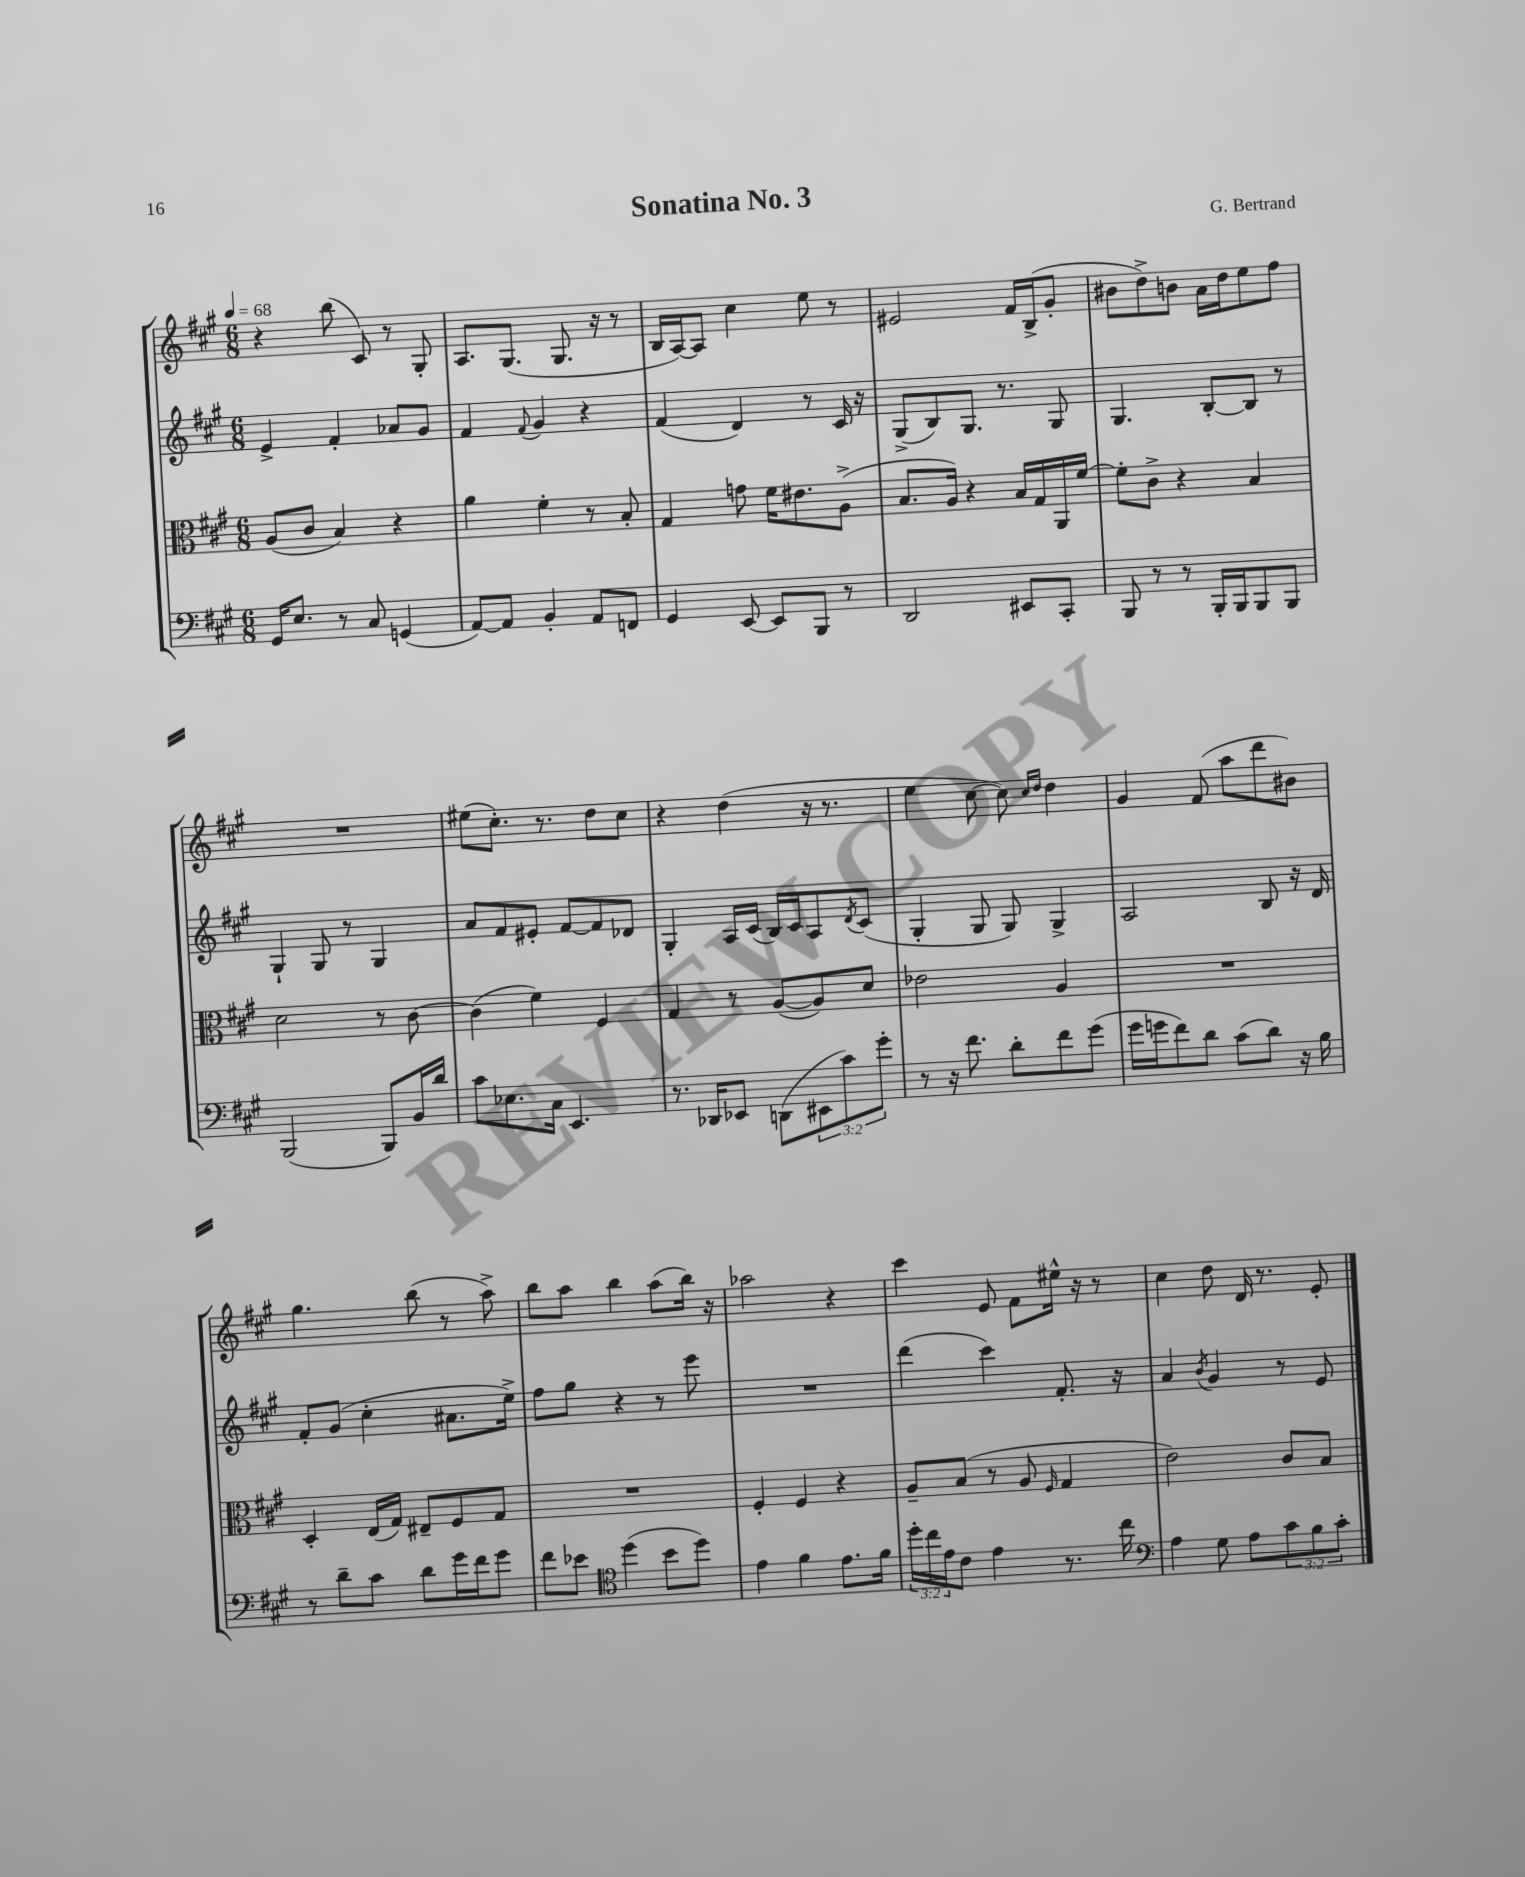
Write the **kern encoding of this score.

**kern	**kern	**kern	**kern
*part4	*part3	*part2	*part1
*staff4	*staff3	*staff2	*staff1
*clefF4	*clefC3	*clefG2	*clefG2
*k[f#c#g#]	*k[f#c#g#]	*k[f#c#g#]	*k[f#c#g#]
*M6/8	*M6/8	*M6/8	*M6/8
*MM68	*MM68	*MM68	*MM68
=1	=1	=1	=1
16GG#/KL	(8A/L	4e^/	4r
8.E/J	.	.	.
.	8c#/J	.	.
8r	4B/)	4f#'/	(8bb\
8C#/	.	.	8c#/)
(4GGn/	4r	8a-X/L	8r
.	.	8g#/J	8G#'/
=2	=2	=2	=2
[8AA/L)	4a\	4f#/	8.A/L
8AA/J]	.	.	.
.	.	.	(8.G#/J
.	.	8qqf#/	.
4BB'/	4f#'\	4g#/	.
.	.	.	8.G#/
8AA/L	8r	4r	.
.	.	.	16r
8FFn/J	8B'/	.	8r
=3	=3	=3	=3
4GG#/	4G#/	(4f#/	16B/LL
.	.	.	[16A/J)
.	.	.	8A/J]
[8EE/	8gn\	4d/)	4cc#\
8EE/L]	16f#\KL	.	.
.	8.e#X\	.	.
8BBB/J	.	8r	8ee\
8r	(8A^\J	16c#/	8r
.	.	16r	.
=4	=4	=4	=4
2DD/	8.B/L	(8G#^/L	2e#X/
.	.	8B/)	.
.	16A/Jk)	.	.
.	4r	8.G#/J	.
.	.	8.r	.
8EE#X/L	16B/LL	.	16f#/LL
.	16G#/	.	(16B^/J
8CC#'/J	16AA/	8G#/	8g#'/J
.	[16f#/JJ	.	.
=5	=5	=5	=5
8BBB/	8f#'\L]	4.G#/	8b#X\L
8r	8c#^\J	.	8dd^\)
8r	4r	.	8bn\J
16BBB'/LL	.	[8B'/L	16a\LL
16BBB/J	.	.	16dd\J
8BBB/	4B/	8B/J]	8ee\
8BBB/J	.	8r	8ff#\J
!!LO:LB:g=z
=6	=6	=6	=6
(2BBB/	2d\	4G#`/	2.r
.	.	8G#/	.
.	.	8r	.
8BBB/L)	8r	4G#/	.
16BB/L	[8c#\	.	.
16d/JJ	.	.	.
=7	=7	=7	=7
8c#\L	(4c#\]	8a/L	(8ee#X\L
8.E-X\	.	8f#/	8.cc#'\J)
.	4f#\)	8e#X'/J	.
16C#\Jk	.	.	8.r
4.EE/	.	[8f#/L	.
.	4F#/	8f#/]	8dd\L
.	.	8d-X/J	8cc#\J
=8	=8	=8	=8
8.r	4G#/	4G#'/	4r
16DD-X/KL	.	.	.
8EE-X/J	8r	16A/LL	(4dd\
.	.	(16c#/JJ	.
(8DDn\L	([8A/L	16B/LL)	.
.	.	16c#/J	.
12EE#X\	8A/])	8A/	16r
.	.	.	8.r
12c#\)	.	.	.
.	.	8qd/	.
.	8d/J	(8c#/J	.
12g#'\J	.	.	.
=9	=9	=9	=9
8r	2e-X\	4G#'/	4ee\
16r	.	.	.
8.f#\	.	.	.
.	.	8G#/	[8cc#\
8d'\L	.	8G#/)	8cc#\])
.	.	.	16qqcc#/LL
.	.	.	16qqdd/JJ
8f#\	4A/	4G#^/	4dd\
(8g#\J	.	.	.
=10	=10	=10	=10
16g#\LL	2.r	2A/	4g#/
16gn\J	.	.	.
8f#\)	.	.	.
8d\J	.	.	(8f#/
(8c#\L	.	.	8aa\L
8d\J)	.	8B/	8ddd\
16r	.	16r	8b#X\J)
16B\	.	16d/	.
!!LO:LB:g=z
=11	=11	=11	=11
8r	4D'/	8f#'/L	4.gg#\
8d~\L	.	(8g#/J	.
8c#\J	(16E/LL	4cc#'\	.
.	16G#/JJ)	.	.
8d\L	8E#X~/L	.	(8bb\
16g#\L	8F#/	8.a#X\L	8r
16f#\J	.	.	.
8g#\J	8G#/J	.	8aa^\)
.	.	16ee^\Jk)	.
=12	=12	=12	=12
8f#\L	2.r	8ff#\L	8bb\L
8e-X\J	.	8gg#\J	8aa\J
*clefC4	*	*	*
(4dd\	.	4r	4bb\
8b\L	.	8r	(8aa\L
8dd\J)	.	8eee\	16bb\Jk)
.	.	.	16r
=13	=13	=13	=13
4e\	4F#'/	2.r	2aa-X\
4f#\	4F#/	.	.
8.e\L	4r	.	4r
16f#\Jk	.	.	.
=14	=14	=14	=14
24dd'\LL	8A~/L	(4ddd\	4ccc#\
24cc#\	.	.	.
24e\J	.	.	.
8c#\J	(8B/J	.	.
4e\	8r	4ccc#\)	8e/
.	8A/	.	8f#\L
.	16qqF#/	.	.
8.r	4G#/	8.f#'/	16ee#X^^\Jk
.	.	.	16r
.	.	.	8r
16cc#\	.	16r	.
=15	=15	=15	=15
*clefF4	*	*	*
4A\	2e\)	4a/	4cc#\
.	.	8qb/	.
8G#\	.	4g#/	8dd\
8A\L	.	.	16d/
.	.	.	8.r
12c#\	8c#/L	8r	.
12B\	.	.	.
.	8B/J	8e/	8e'/
12c#'\J	.	.	.
==	==	==	==
*-	*-	*-	*-
